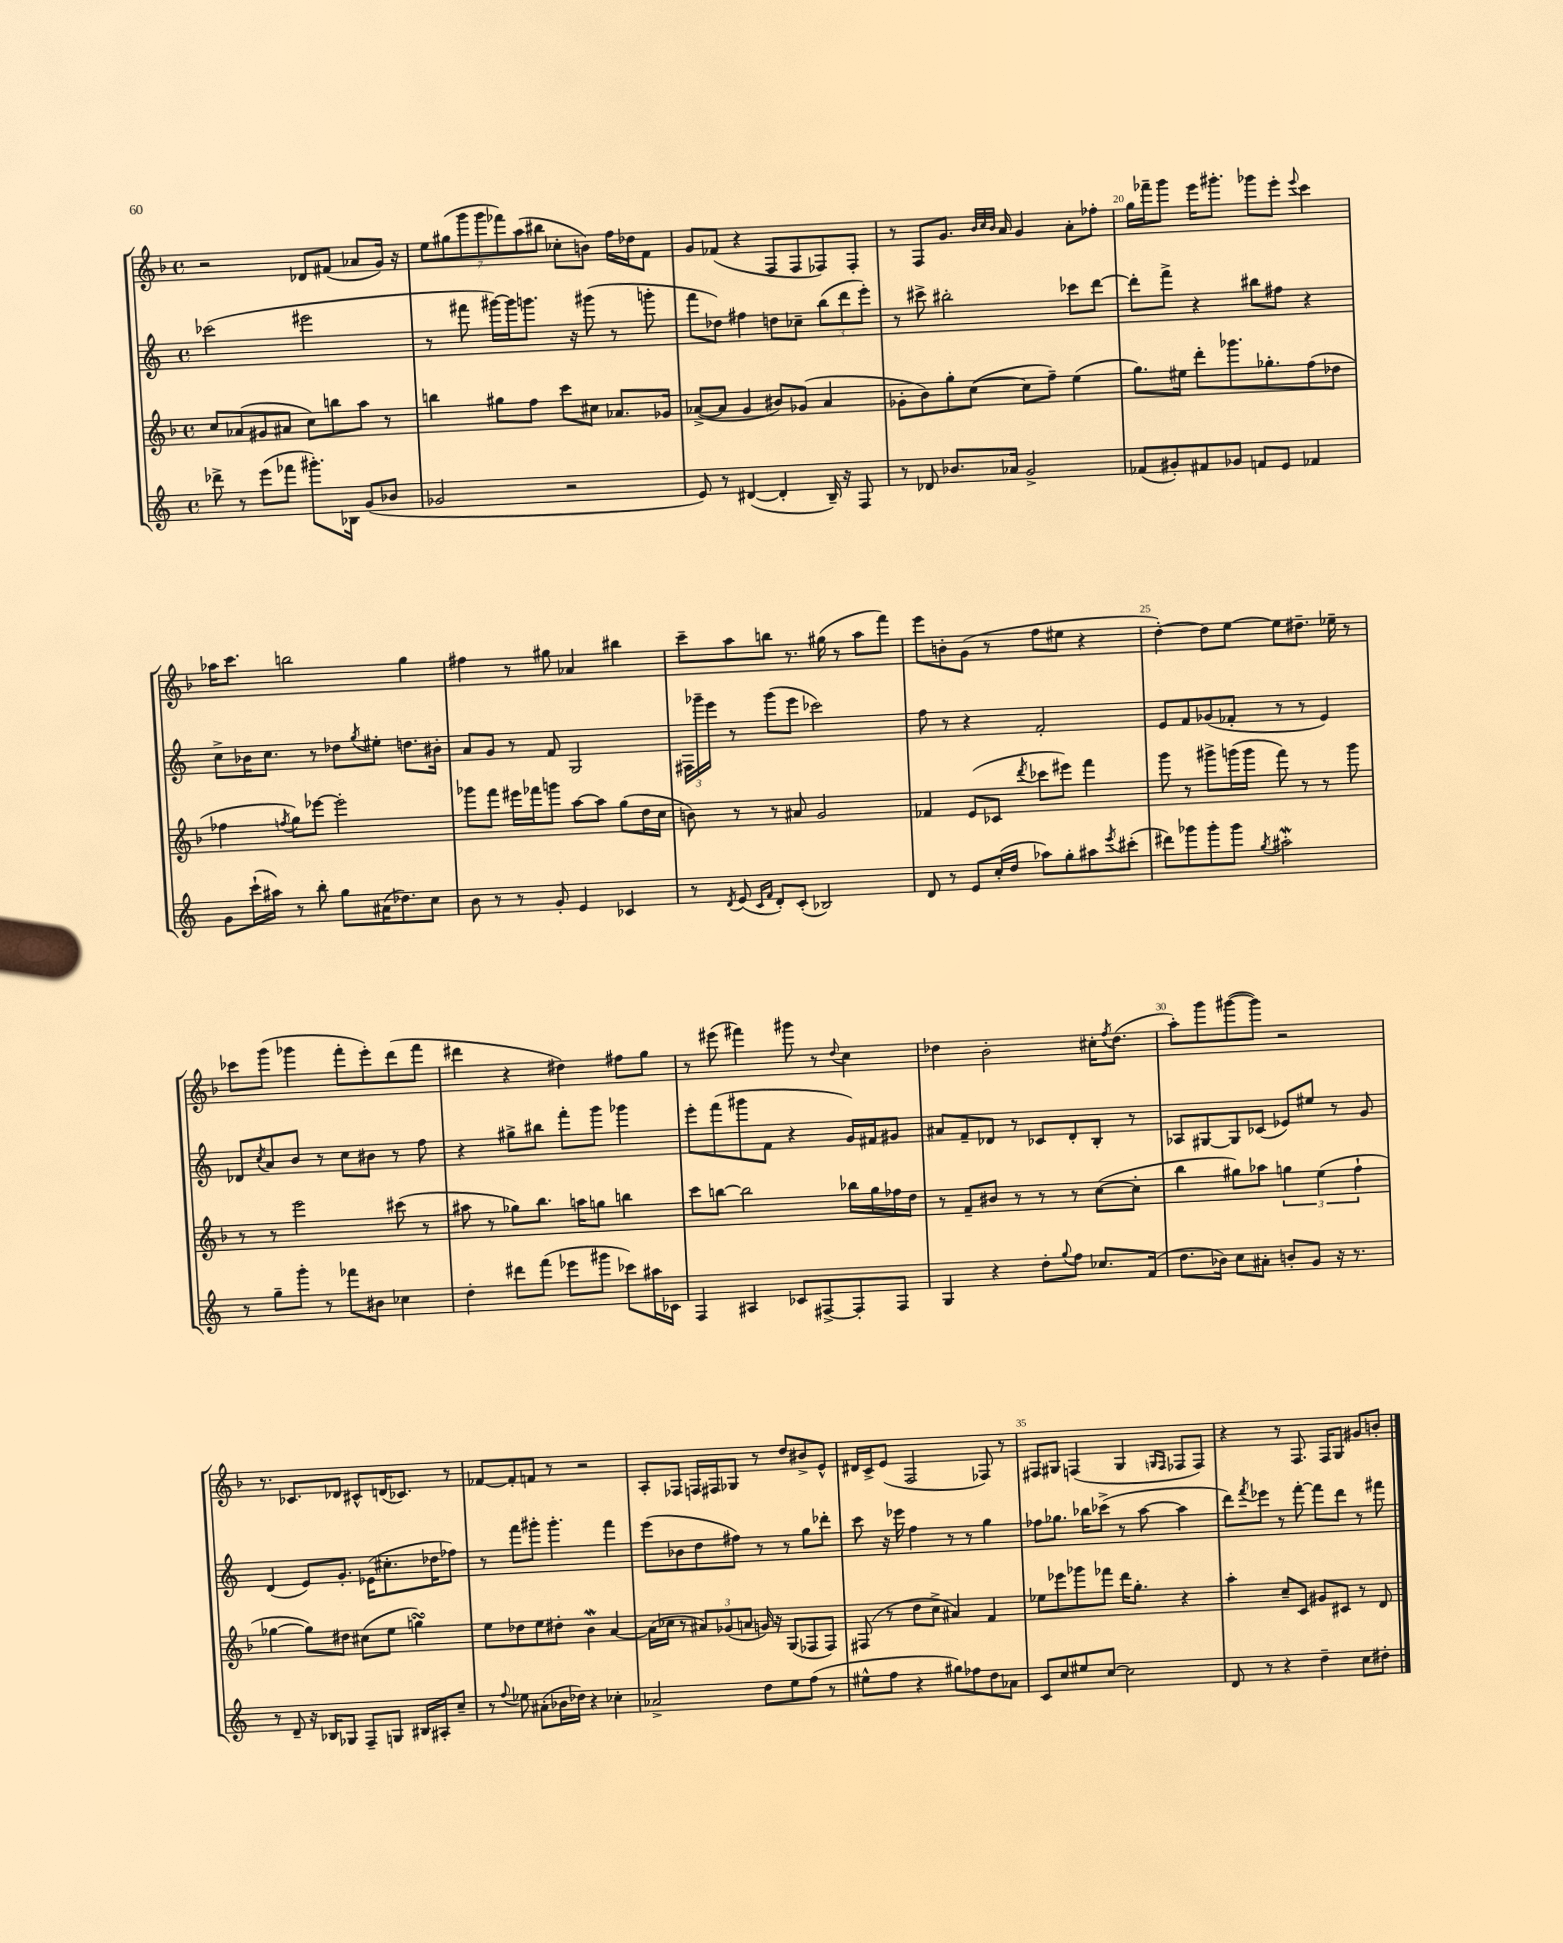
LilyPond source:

<<
\new StaffGroup <<
\new Staff = "s0" {
    \clef treble \key f \major \defaultTimeSignature \time 4/4
    r2 des'8 fis'8( aes'8 g'16) r16 |
    \tuplet 7/4 { e''8 gis''8( g'''8 g'''8 fes'''8) a''8( bis''8 } ces''8-. b'8) f''16 des''16 f'8 |
    g'8 fes'8( r4 f8 f8 fes8) fes8-. |
    r8 f8 g'8. \grace { bes'32 c''32 bes'32 } a'16 g'4 a'8-. fes''8-. |
    g''16 fes'''16-- g'''8 e'''16 gis'''8.-. ges'''8 e'''8-. \appoggiatura { e'''8 } c'''4 |
    aes''16 c'''8. b''2 g''4 |
    fis''4 r8 gis''8 aes'4 bis''4 |
    c'''8-- a''8 b''8 r8. gis''16( r8 a''8 f'''8) |
    e'''8 b'8-. g'8( r8 f''8 eis''8 r4 |
    d''4~-.) d''8 e''8~ e''8 dis''8.-- ees''16-- r8 |
    ces'''8 g'''8( ges'''4 f'''8-. e'''8-.) d'''8( f'''8 |
    dis'''4 r4 dis''4) fis''8 g''8 |
    r8 eis'''8( fis'''4) gis'''8 r8 \appoggiatura { d''8 } c''4 |
    des''4 bes'2-. cis''16-. \acciaccatura { f''8 } des''8.( |
    a''8-.) g'''8 gis'''8~( gis'''8) r2 |
    r8. ces'8. des'8 cis'8-^ d'16( ces'8.) r8 |
    fes'8~ fes'8-. f'8 r8 r2 |
    a8-. fes8 f16 fis16 ges8 r8 d''8 bis'8-> e'8-^ |
    dis'16 c'16-> e'8( f2 fes8) r8 |
    fis8 gis8 f4( gis4 \grace { g16 f16 } fes8 fes8) |
    r4 r8 f8. f16 g8 gis'8 b'8-. \bar "|." |
}
\new Staff = "s1" {
    \clef treble \key c \major \defaultTimeSignature \time 4/4
    ces'''2( eis'''2 |
    r8 fis'''8 gis'''16~) gis'''16 g'''8. r16 gis'''8( r8 g'''8-. |
    f'''8 des''8) fis''4 d''8 ces''8-- \tuplet 3/2 { b''8( d'''8 e'''8-.) } |
    r8 cis'''8-> bis''2-. ces'''8 d'''8~ |
    d'''8-. f'''8-> r4 bis''8 fis''8 r4 |
    c''8-> bes'16 c''8. r8 des''8 \acciaccatura { g''8 } eis''8-. d''8. bis'16-. |
    a'8 g'8 r8 f'8 g2 |
    \tuplet 3/2 { fis16 ges'''16-- e'''16 } r8 ges'''8( e'''8 ces'''2) |
    f''8 r8 r4 f'2-. |
    e'8 f'8 ges'8( fes'8-. r8 r8 e'4) |
    des'8 \acciaccatura { c''8 } a'8 b'8 r8 c''8 bis'8 r8 f''8 |
    r4 gis''8-> bis''8 f'''8-. g'''8 ges'''4 |
    e'''8-. f'''8( gis'''8 f'8 r4 g'16) fis'16 gis'8 |
    ais'8 f'8-- des'8 r8 ces'8 des'8-. b8-. r8 |
    aes8 gis8~ gis8 ces'8( ees'8) eis''8 r8 g'8 |
    d'4( e'8) g'8.-. ees'16( cis''8.-. des''16 fes''8) |
    r8 f'''8 gis'''8-. gis'''4.-. f'''4 |
    e'''8( bes'8 d''8 fis''8) r8 r8 g''8 des'''8-. |
    c'''8 r16 ees'''16 f''4 r8 r8 g''4 |
    fes''8 ges''8. bes''16 ces'''8->( r8 a''8~ a''4 |
    d'''8) \acciaccatura { f'''8 } ees'''8 r8 f'''8~-. f'''8 d'''8 r8 fis'''8 \bar "|." |
}
\new Staff = "s2" {
    \clef treble \key f \major \defaultTimeSignature \time 4/4
    c''8 aes'8( gis'8 ais'8 c''8) b''8 a''8 r8 |
    b''4 gis''8 f''8 c'''8 cis''8 aes'8. ges'16 |
    aes'8~->( aes'8 g'4 bis'8) ges'8( aes'4 |
    ges'8-. bes'8) g''8-. c''8~( c''8 f''8--) e''4( |
    g''8.) eis''16 d'''8-. ges'''8. ges''8.-. f''8( des''8 |
    fes''4 \acciaccatura { f''8 } g''8) ees'''8~ ees'''2-. |
    ges'''8 f'''8 eis'''16 fes'''16 g'''8 a''8~ a''8 g''8( d''16 c''16 |
    b'8) r8 r8 ais'8 g'2 |
    fes'4 e'8( ces'8 \acciaccatura { d'''8 } ces'''8 eis'''8) f'''4 |
    g'''8 r8 gis'''8-> g'''16( g'''16 f'''8) r8 r8 g'''8 |
    r8 r8 e'''2 cis'''8( r8 |
    ais''8 r8 ges''8) bes''8. a''16 g''8 b''4 |
    c'''8 b''8~ b''2 bes''16 g''16 fes''16 d''16 |
    r8 f'8-- bis'8 r8 r8 r8 c''8~( c''8-. |
    bes''4 gis''8) aes''8 \tuplet 3/2 { g''4 e''4( f''4-! } |
    ges''4~ ges''8) dis''8 cis''8( e''8 g''4\turn) |
    e''8 des''8 e''8 dis''8-. bes'4\mordent a'4~ |
    a'16( ces''16 r8 \tuplet 3/2 { ais'8) ges'8( a'8 } g'16) r16 g8( fes8 fes8) |
    fis8( r8 d''8 c''8-> ais'4) f'4 |
    ees''8 ees'''8 ges'''8 fes'''8 d'''16 g''8.-. r4 |
    a''4-. c''8-- c'8 gis'8 cis'8 r8 d'8 \bar "|." |
}
\new Staff = "s3" {
    \clef treble \key c \major \defaultTimeSignature \time 4/4
    des'''8-> r8 e'''8( fes'''8 gis'''8.-.) bes16 g'8( bes'8 |
    ges'2 r2 |
    e'8) r8 dis'4~( dis'4-. b16--) r16 f8 |
    r8 des'8 bes'8. aes'16 g'2-> |
    fes'8( gis'8-.) fis'8 ges'8 f'8 e'8 fes'4 |
    g'8 c'''16-!( ais''16) r8 b''8-. g''8 ais'16( des''8.) c''8 |
    b'8 r8 r8 g'8-. e'4 ces'4 |
    r8 \acciaccatura { d'8 } e'8( \grace { c'16 f'16 } d'8-.) c'8-.( bes2) |
    d'8 r8 e'8 c''16-.( d''16 aes''8) g''8-. ais''8 \acciaccatura { e'''8 } cis'''8-.( |
    dis'''8) ges'''8 ges'''8-. ges'''8 \acciaccatura { g''8 } ais''2-.\mordent |
    r8 g''8-- g'''8-. r8 fes'''8 bis'8 ces''4 |
    d''4-. dis'''8 f'''8( ees'''8 gis'''8 ces'''8) ais''16 ces'16 |
    f4 ais4 ces'8 fis8~-> fis8-. fis8 |
    g4 r4 d''8-. \appoggiatura { g''8 } f''8 ces''8. f'16( |
    d''8. bes'16) c''8 ais'8-. b'8-. g'8 r16 r8. |
    r8 d'8-- r16 bes16 ges8 f8-- g8 bis16 ais16-. c''8-- |
    r8 \appoggiatura { f''8 } ees''8 ais'8-.( bes'16 des''16) r4 ces''4-. |
    aes'2-> d''8 e''8 f''8( r8 |
    eis''8-^ f''8 r4 gis''8) fes''8 d''8 aes'8 |
    c'8 c''8 eis''8 c''8~ c''2 |
    d'8 r8 r4 d''4-- c''8 dis''8-. \bar "|." |
}
>>
>>
\layout { \context { \Score currentBarNumber = #16 \override BarNumber.break-visibility = ##(#f #t #t) barNumberVisibility = #(every-nth-bar-number-visible 5) } }
